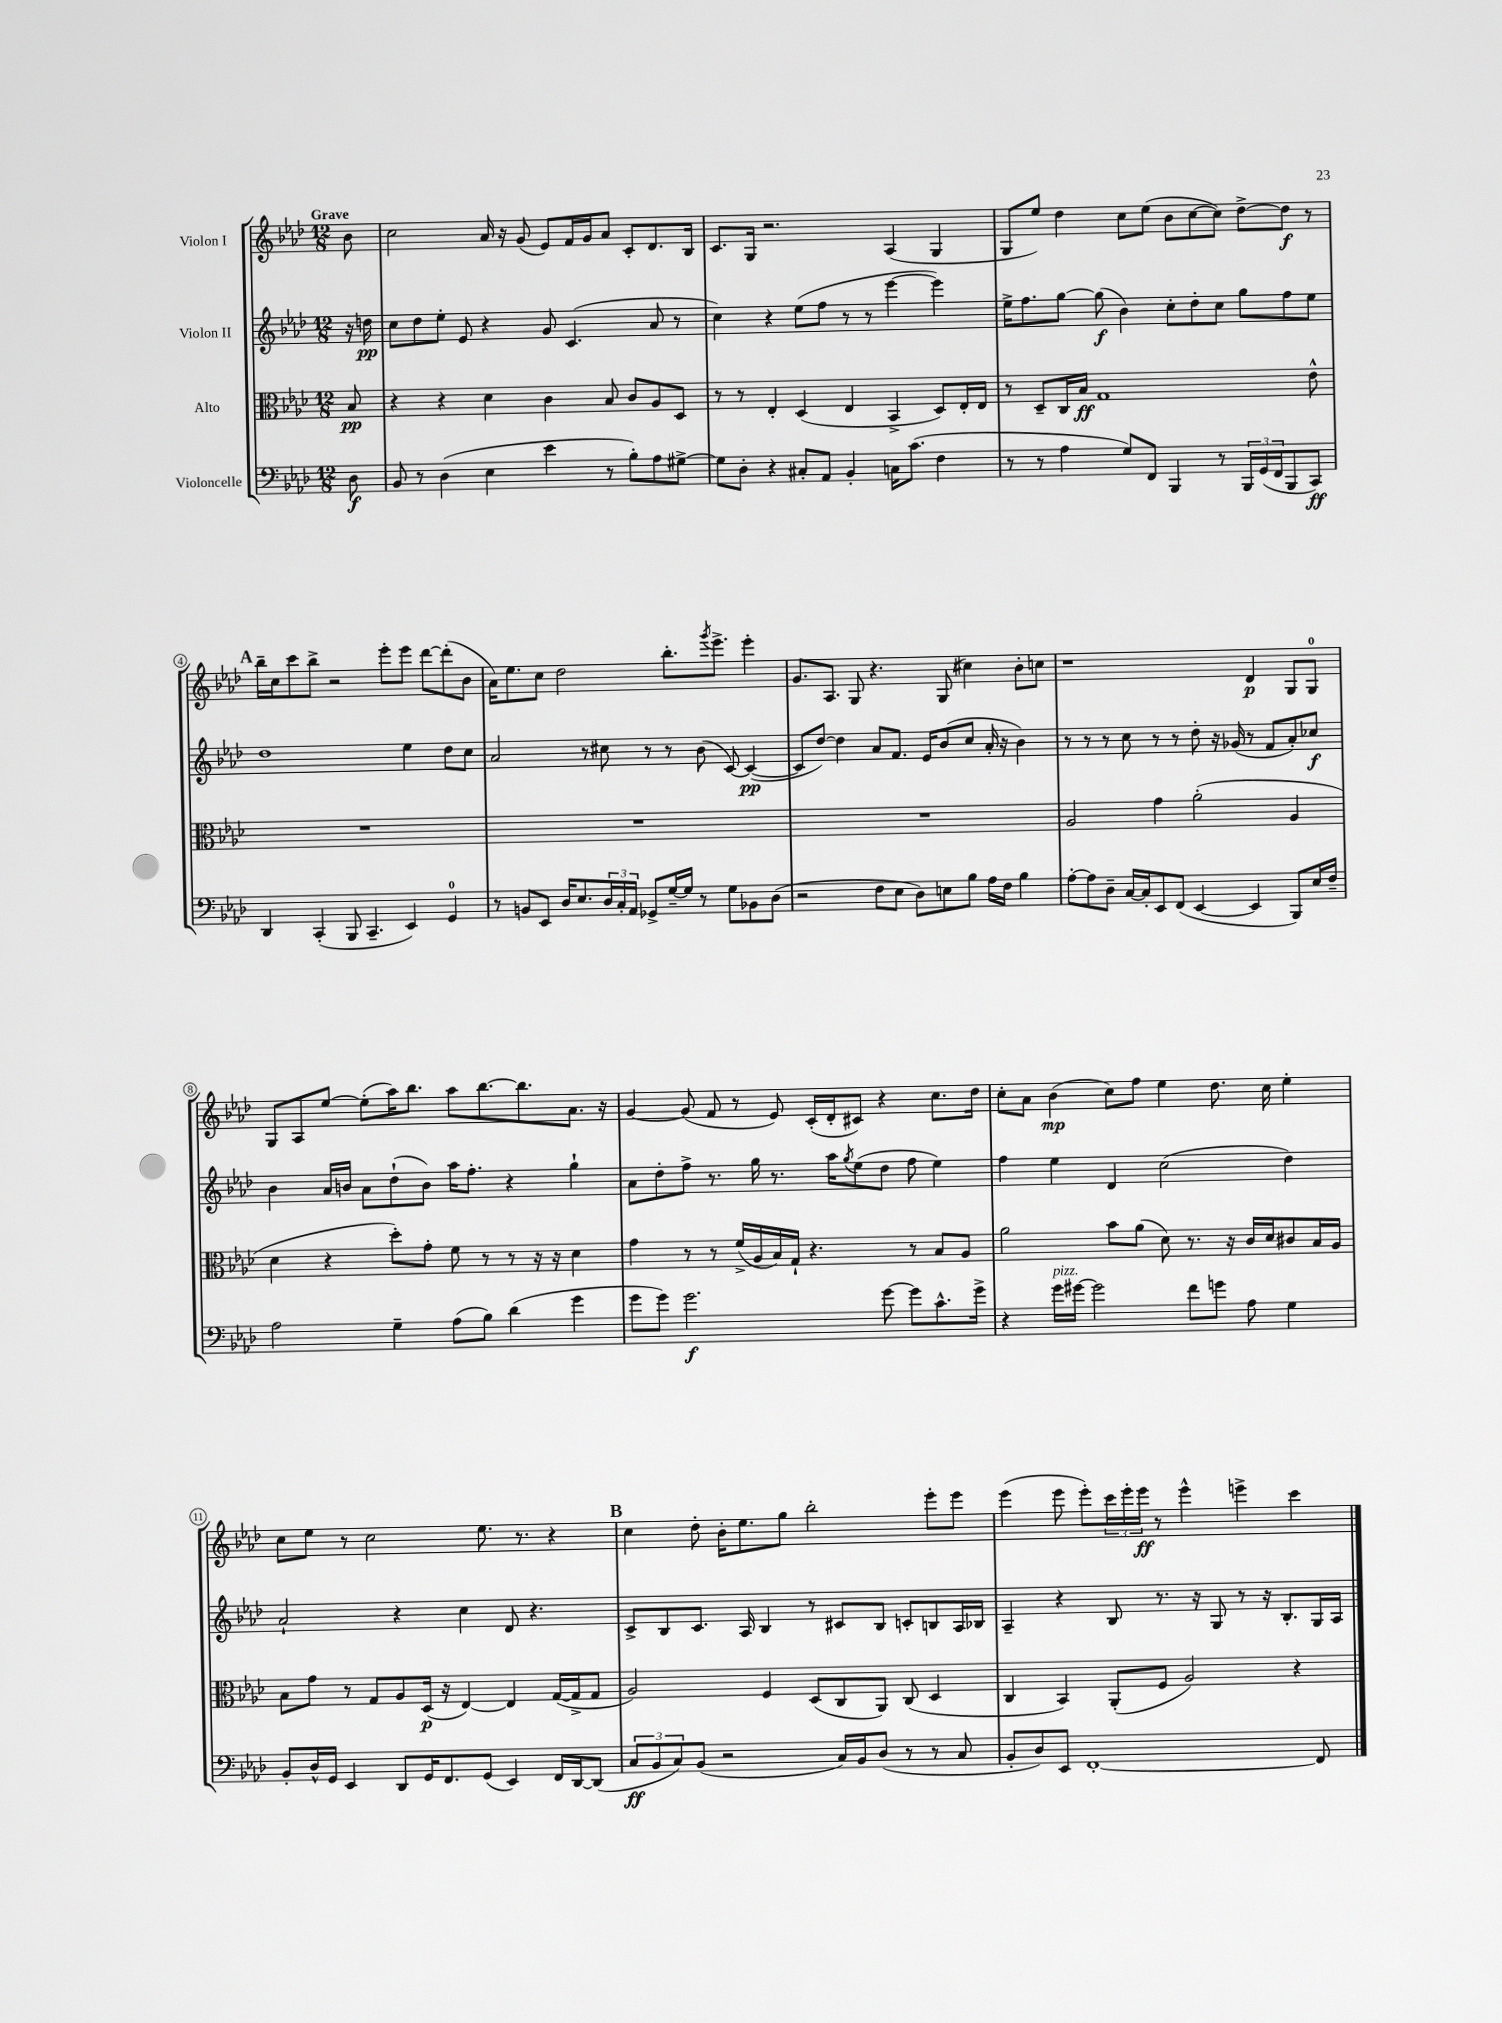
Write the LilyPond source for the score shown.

<<
\new StaffGroup <<
\new Staff = "s0" \with { instrumentName = "Violon I" } {
    \clef treble \key aes \major \numericTimeSignature \time 12/8 \partial 8 \tempo "Grave"
    bes'8 |
    c''2 aes'16 r16 g'8( ees'8) f'16 g'16 aes'8 c'8-. des'8. bes16 |
    c'8. g16 r2. aes4( g4 |
    g8 ees''8) des''4 c''8 ees''8( bes'8 c''8~ c''8) des''8~-> des''8\f r8 |
    \mark \markup { \bold "A" } bes''16-- c''16 c'''8 bes''8-> r2 ees'''8-. ees'''8 des'''8~ des'''8-.( bes'8 |
    aes'16) ees''8. c''8 des''2 bes''8.-. \acciaccatura { g'''8 } ees'''8.-> ees'''4-. |
    g'8. aes8. g8 r4. g8( cis''4) bes'8-. c''8 |
    r1 des'4\p g8 g8-0 |
    g8 aes8 ees''8~ ees''8-.( aes''16) bes''8. aes''8 bes''8.~ bes''8. aes'8. r16 |
    g'4~ g'8( f'8 r8 ees'8) c'16-.( des'16-. cis'8) r4 c''8. des''16 |
    c''8-. aes'8 bes'4\mp( c''8) f''8 ees''4 des''8. c''16 ees''4-. |
    c''8 ees''8 r8 c''2 ees''8. r8. r4 |
    \mark \markup { \bold "B" } c''4 des''8-. bes'16-. ees''8. g''8 bes''2-. ees'''8-. ees'''8 |
    ees'''4( ees'''8 ees'''8-.) \tuplet 3/2 { c'''16 ees'''16-. ees'''16\ff } r8 ees'''4-^ e'''4-> c'''4 \bar "|." |
}
\new Staff = "s1" \with { instrumentName = "Violon II" } {
    \clef treble \key aes \major \numericTimeSignature \time 12/8 \partial 8
    r16 d''16\pp |
    c''8 des''8 ees''8-. ees'8 r4 g'8 c'4.( aes'8 r8 |
    c''4) r4 ees''8( f''8 r8 r8 ees'''4~ ees'''4) |
    ees''16-> f''8. g''8~ g''8\f( bes'4) c''8-. des''8-. c''8 g''8 f''8 ees''8 |
    \mark \markup { \bold "A" } des''1 ees''4 des''8 c''8 |
    aes'2 r8 cis''8 r8 r8 bes'8( c'8~) c'4~\pp( |
    c'8 des''8~) des''4 aes'8 f'8. ees'16 bes'8( c''8 aes'16-. r16 bes'4) |
    r8 r8 r8 c''8 r8 r8 des''8-. r16 ges'16( r8 f'8 aes'8-.) ces''8\f |
    bes'4 aes'16 b'16 aes'8 des''8-!( b'8) aes''16 f''8.-. r4 g''4-! |
    aes'8 des''8-. f''8-> r8. g''16 r8. aes''16 \acciaccatura { g''8 } ees''8( des''8 f''8 ees''4) |
    f''4 ees''4 des'4 c''2( des''4) |
    aes'2-! r4 c''4 des'8 r4. |
    \mark \markup { \bold "B" } c'8-> bes8 c'8. aes16 bes4 r8 cis'8 bes8 c'8-. b8 aes16 bes16 |
    aes4-- r4 bes8 r8. r16 g8 r8 r16 bes8.-. g16 aes16 \bar "|." |
}
\new Staff = "s2" \with { instrumentName = "Alto" } {
    \clef alto \key aes \major \numericTimeSignature \time 12/8 \partial 8
    bes8\pp |
    r4 r4 des'4 c'4 bes8 c'8 aes8 des8 |
    r8 r8 ees4-. des4( ees4 bes,4-> des8) ees16-. ees16 |
    r8 des8-- c16 bes16\ff g1 ees'8-^ |
    \mark \markup { \bold "A" } R1. |
    R1. |
    R1. |
    aes2 g'4 aes'2-.( aes4 |
    des'4 r4 des''8-.) g'8-. f'8 r8 r8 r16 r16 des'4 |
    g'4 r8 r8 f'16->( aes16 bes16) g16-! r4. r8 bes8 aes8 |
    aes'2 bes'8 aes'8( des'8) r8. r16 c'16 des'16 cis'8 bes16 aes16 |
    bes8 g'8 r8 g8 aes8 des16\p( r16 ees4~) ees4 g16~( g16-> g8 |
    \mark \markup { \bold "B" } aes2) f4 des8( c8 aes,8) c8( des4 |
    c4 bes,4) aes,8-.( f8 aes2) r4 \bar "|." |
}
\new Staff = "s3" \with { instrumentName = "Violoncelle" } {
    \clef bass \key aes \major \numericTimeSignature \time 12/8 \partial 8
    des8\f |
    bes,8 r8 des4( ees4 ees'4 r8 bes8-.) aes8 gis8~-> |
    gis8 des8-. r4 cis8-. aes,8 bes,4-. c16 c'8.( f4 |
    r8 r8 aes4 g8) f,8 bes,,4 r8 \tuplet 3/2 { bes,,16 g,16( f,16 } bes,,8 c,8\ff) |
    \mark \markup { \bold "A" } des,4 c,4-.( bes,,8 c,4.-- ees,4) g,4-0 |
    r8 b,8 ees,8 des16 ees8. \tuplet 3/2 { des16 c16-. aes,16 } ges,8-> g16~-- g16 r8 g8 bes,8 des8( |
    r2 f8 ees8 des8) e8 bes8 aes16 f16 bes4 |
    aes8~-. aes8 des8-- c16~ c16-. ees,8 f,8( ees,4~ ees,4 bes,,8) ees16 f16-- |
    aes2 g4-- aes8( bes8) des'4( g'4 |
    g'8 g'8) g'2.\f g'8~ g'8 c'8.-^ g'16-> |
    r4 g'16^\markup { \italic "pizz." } gis'16~ gis'2 f'8 g'8 aes8 g4 |
    bes,8-. des16-^ g,16 ees,4 des,8 g,16 f,8. g,8( ees,4) f,16 des,16~ des,8( |
    \mark \markup { \bold "B" } \tuplet 3/2 { c8\ff bes,8 c8) } bes,8( r2 c16) bes,16 des8( r8 r8 c8 |
    bes,8-. des8) ees,8 f,1~-. f,8 \bar "|." |
}
>>
>>
\layout { \context { \Score \override BarNumber.stencil = #(make-stencil-circler 0.1 0.3 ly:text-interface::print) } }
